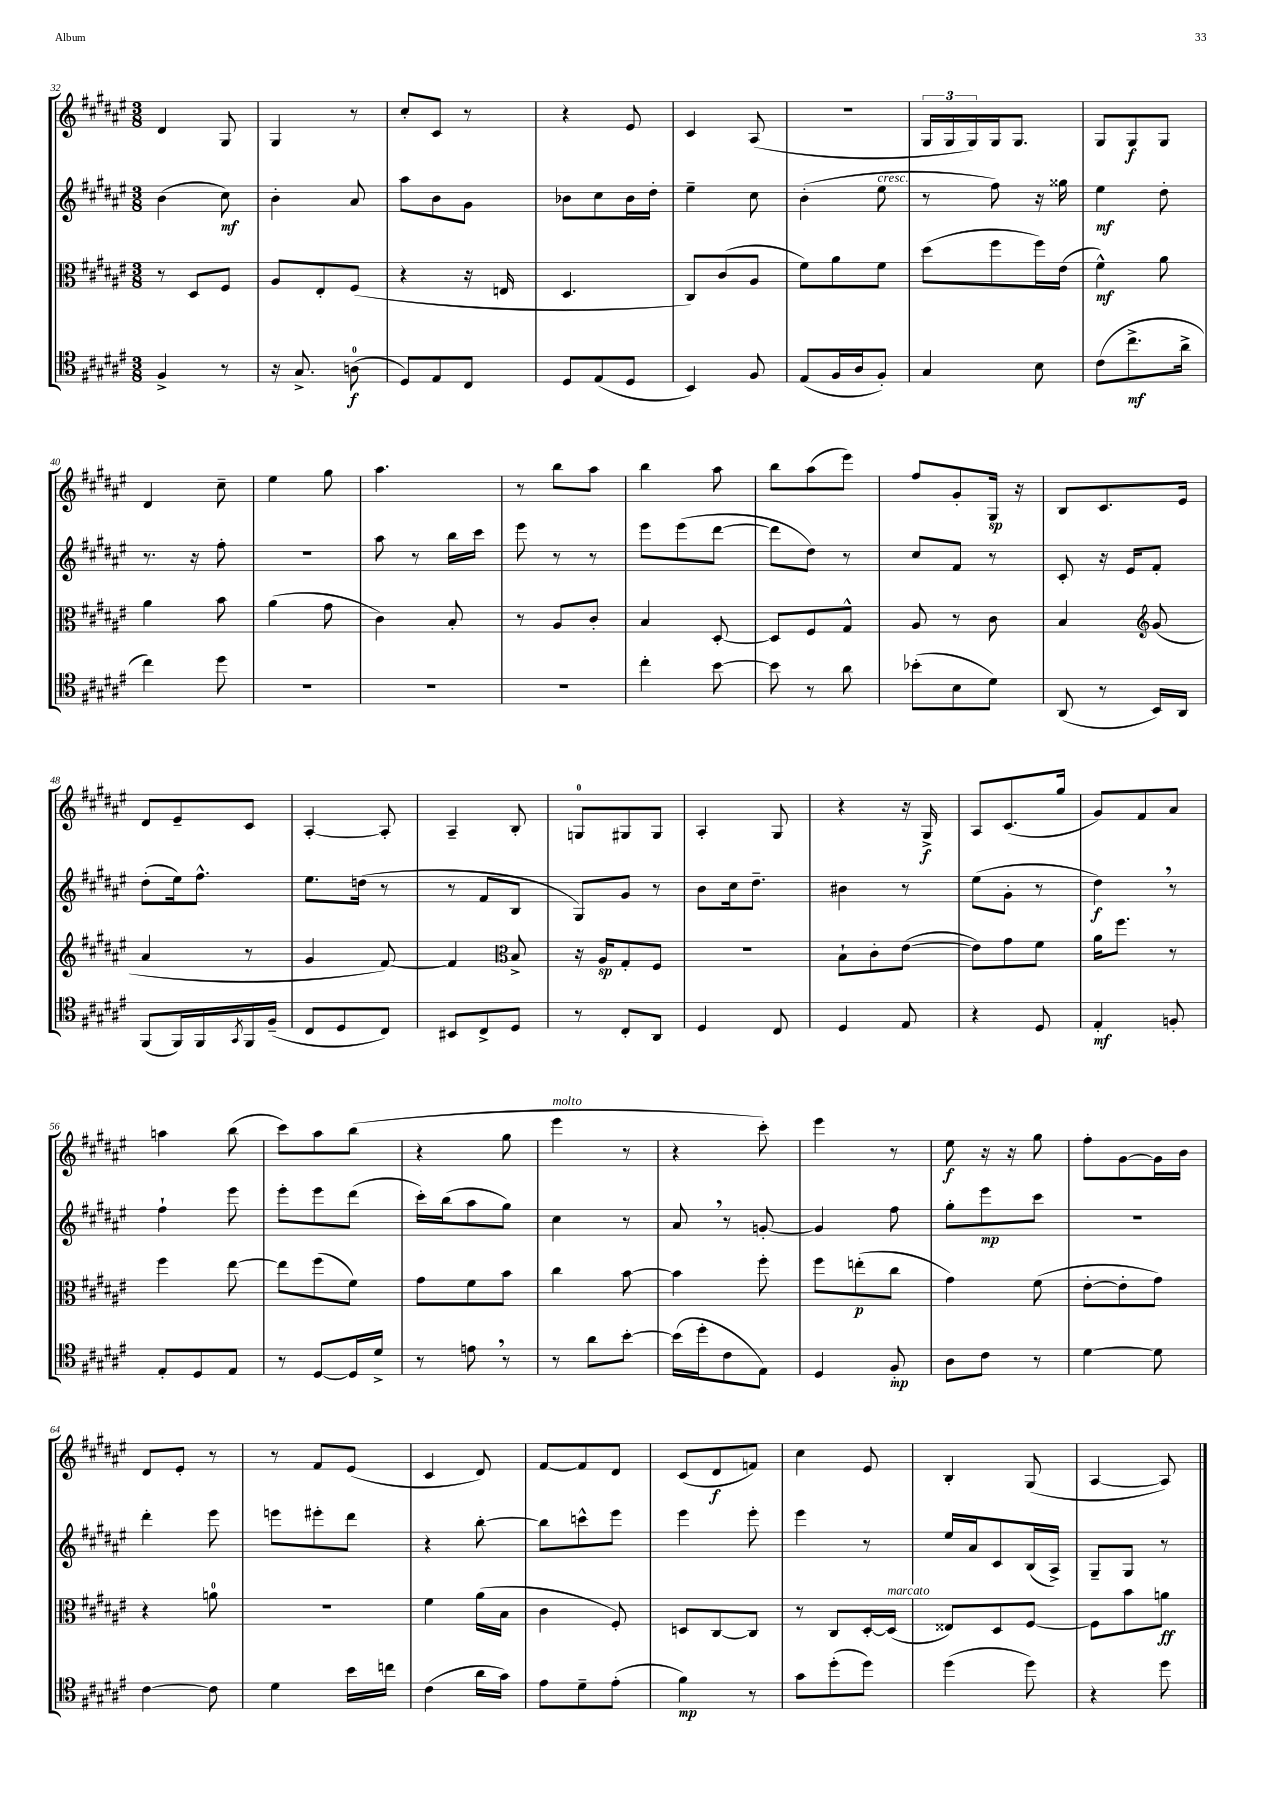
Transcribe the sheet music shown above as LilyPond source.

<<
\new StaffGroup <<
\new Staff = "s0" {
    \clef treble \key fis \major \numericTimeSignature \time 3/8
    dis'4 gis8 |
    gis4 r8 |
    cis''8-. cis'8 r8 |
    r4 eis'8 |
    cis'4 ais8( |
    R4. |
    \tuplet 3/2 { gis16 gis16 gis16) } gis16 gis8. |
    gis8 gis8\f gis8 |
    dis'4 cis''8-- |
    eis''4 gis''8 |
    ais''4. |
    r8 b''8 ais''8 |
    b''4 ais''8 |
    b''8 ais''8( eis'''8) |
    fis''8 gis'8-. gis16\sp r16 |
    b8 cis'8. eis'16 |
    dis'8 eis'8-- cis'8 |
    ais4~-. ais8-. |
    ais4-- b8-. |
    g8-0 gis8 gis8 |
    ais4-. gis8 |
    r4 r16 gis16->\f |
    ais8 cis'8.( gis''16 |
    gis'8) fis'8 ais'8 |
    a''4 b''8( |
    cis'''8) ais''8 b''8( |
    r4 gis''8 |
    eis'''4^\markup { \italic "molto" } r8 |
    r4 cis'''8-.) |
    eis'''4 r8 |
    eis''8\f r16 r16 gis''8 |
    fis''8-. gis'8~ gis'16 b'16 |
    dis'8 eis'8-. r8 |
    r8 fis'8 eis'8( |
    cis'4 dis'8) |
    fis'8~ fis'8 dis'8 |
    cis'8( dis'8\f f'8) |
    cis''4 eis'8 |
    b4-. gis8( |
    ais4~ ais8) \bar "|." |
}
\new Staff = "s1" {
    \clef treble \key fis \major \numericTimeSignature \time 3/8
    b'4( cis''8\mf) |
    b'4-. ais'8 |
    ais''8 b'8 gis'8 |
    bes'8 cis''8 bes'16 dis''16-. |
    eis''4-- cis''8 |
    b'4-.( eis''8^\markup { \italic "cresc." } |
    r8 fis''8) r16 gisis''16 |
    eis''4\mf dis''8-. |
    r8. r16 fis''8-. |
    R4. |
    ais''8 r8 b''16 cis'''16 |
    eis'''8 r8 r8 |
    eis'''8 eis'''8( dis'''8~ |
    dis'''8 dis''8) r8 |
    cis''8 fis'8 r8 |
    cis'8-. r16 eis'16 fis'8-. |
    dis''8-.( eis''16) fis''8.-^ |
    eis''8. d''16( r8 |
    r8 fis'8 b8 |
    gis8) gis'8 r8 |
    b'8 cis''16 dis''8.-- |
    bis'4 r8 |
    eis''8( gis'8-. r8 |
    dis''4\f) \breathe r8 |
    fis''4-! eis'''8 |
    eis'''8-. eis'''8 dis'''8( |
    cis'''16-.) b''16( ais''8 gis''8) |
    cis''4 r8 |
    ais'8 \breathe r8 g'8~-. |
    g'4 fis''8 |
    gis''8-. eis'''8\mp cis'''8 |
    R4. |
    dis'''4-. eis'''8 |
    e'''8 eis'''8-. dis'''8 |
    r4 b''8~-. |
    b''8 c'''8-^ eis'''8 |
    eis'''4 eis'''8-. |
    eis'''4 r8 |
    eis''16 ais'16 cis'8 b16( ais16->) |
    gis8-- gis8 r8 \bar "|." |
}
\new Staff = "s2" {
    \clef alto \key fis \major \numericTimeSignature \time 3/8
    r8 dis8 fis8 |
    ais8 eis8-. fis8( |
    r4 r16 e16 |
    dis4. |
    cis8) cis'8( ais8 |
    fis'8) ais'8 fis'8 |
    dis''8( fis''8 fis''16) eis'16( |
    fis'4-^\mf) ais'8 |
    ais'4 b'8 |
    ais'4( gis'8 |
    cis'4) b8-. |
    r8 ais8 cis'8-. |
    b4 dis8~-. |
    dis8 fis8 gis8-^ |
    ais8 r8 cis'8 |
    b4 \clef treble gis'8( |
    ais'4 r8 |
    gis'4 fis'8~) |
    fis'4 \clef alto b8-> |
    r16 ais16\sp gis8-. fis8 |
    R4. |
    b8-! cis'8-. eis'8~( |
    eis'8) gis'8 fis'8 |
    ais'16 fis''8. r8 |
    fis''4 eis''8~ |
    eis''8 fis''8( fis'8) |
    gis'8 fis'8 b'8 |
    cis''4 b'8~ |
    b'4 fis''8-. |
    fis''8 e''8-.\p( cis''8 |
    gis'4) fis'8( |
    eis'8~-. eis'8-. gis'8) |
    r4 a'8-0 |
    R4. |
    fis'4 ais'16( b16 |
    cis'4 fis8-.) |
    d8 cis8~ cis8 |
    r8 cis8 dis16~-. dis16^\markup { \italic "marcato" }( |
    eisis8) dis8 fis8~ |
    fis8 b'8 a'8\ff \bar "|." |
}
\new Staff = "s3" {
    \clef tenor \key fis \major \numericTimeSignature \time 3/8
    fis4-> r8 |
    r16 gis8.-> a8-0\f( |
    dis8) eis8 cis8 |
    dis8 eis8( dis8 |
    b,4) fis8 |
    eis8( fis16 ais16 fis8-.) |
    gis4 b8 |
    cis'8( cis''8.->\mf ais'16-> |
    cis''4) dis''8 |
    R4. |
    R4. |
    R4. |
    cis''4-. b'8~ |
    b'8 r8 ais'8 |
    bes'8-.( b8 dis'8) |
    ais,8( r8 b,16) ais,16 |
    fis,8( fis,16) fis,16 \acciaccatura { gis,8 } fis,16 fis16--( |
    cis8 dis8 cis8) |
    bis,8 cis8-> dis8 |
    r8 cis8-. ais,8 |
    dis4 cis8 |
    dis4 eis8 |
    r4 dis8 |
    eis4-.\mf f8-. |
    eis8-. dis8 eis8 |
    r8 dis8~ dis16 dis'16-> |
    r8 e'8 \breathe r8 |
    r8 ais'8 b'8~-. |
    b'16( dis''16-. cis'8 eis8) |
    dis4 fis8-.\mp |
    ais8 cis'8 r8 |
    dis'4~ dis'8 |
    cis'4~ cis'8 |
    dis'4 b'16 c''16 |
    cis'4( ais'16 gis'16) |
    eis'8 dis'8-- eis'8-.( |
    fis'4\mp) r8 |
    gis'8 dis''8-.( dis''8) |
    dis''4( dis''8) |
    r4 dis''8 \bar "|." |
}
>>
>>
\layout { \context { \Score currentBarNumber = #32 } }
